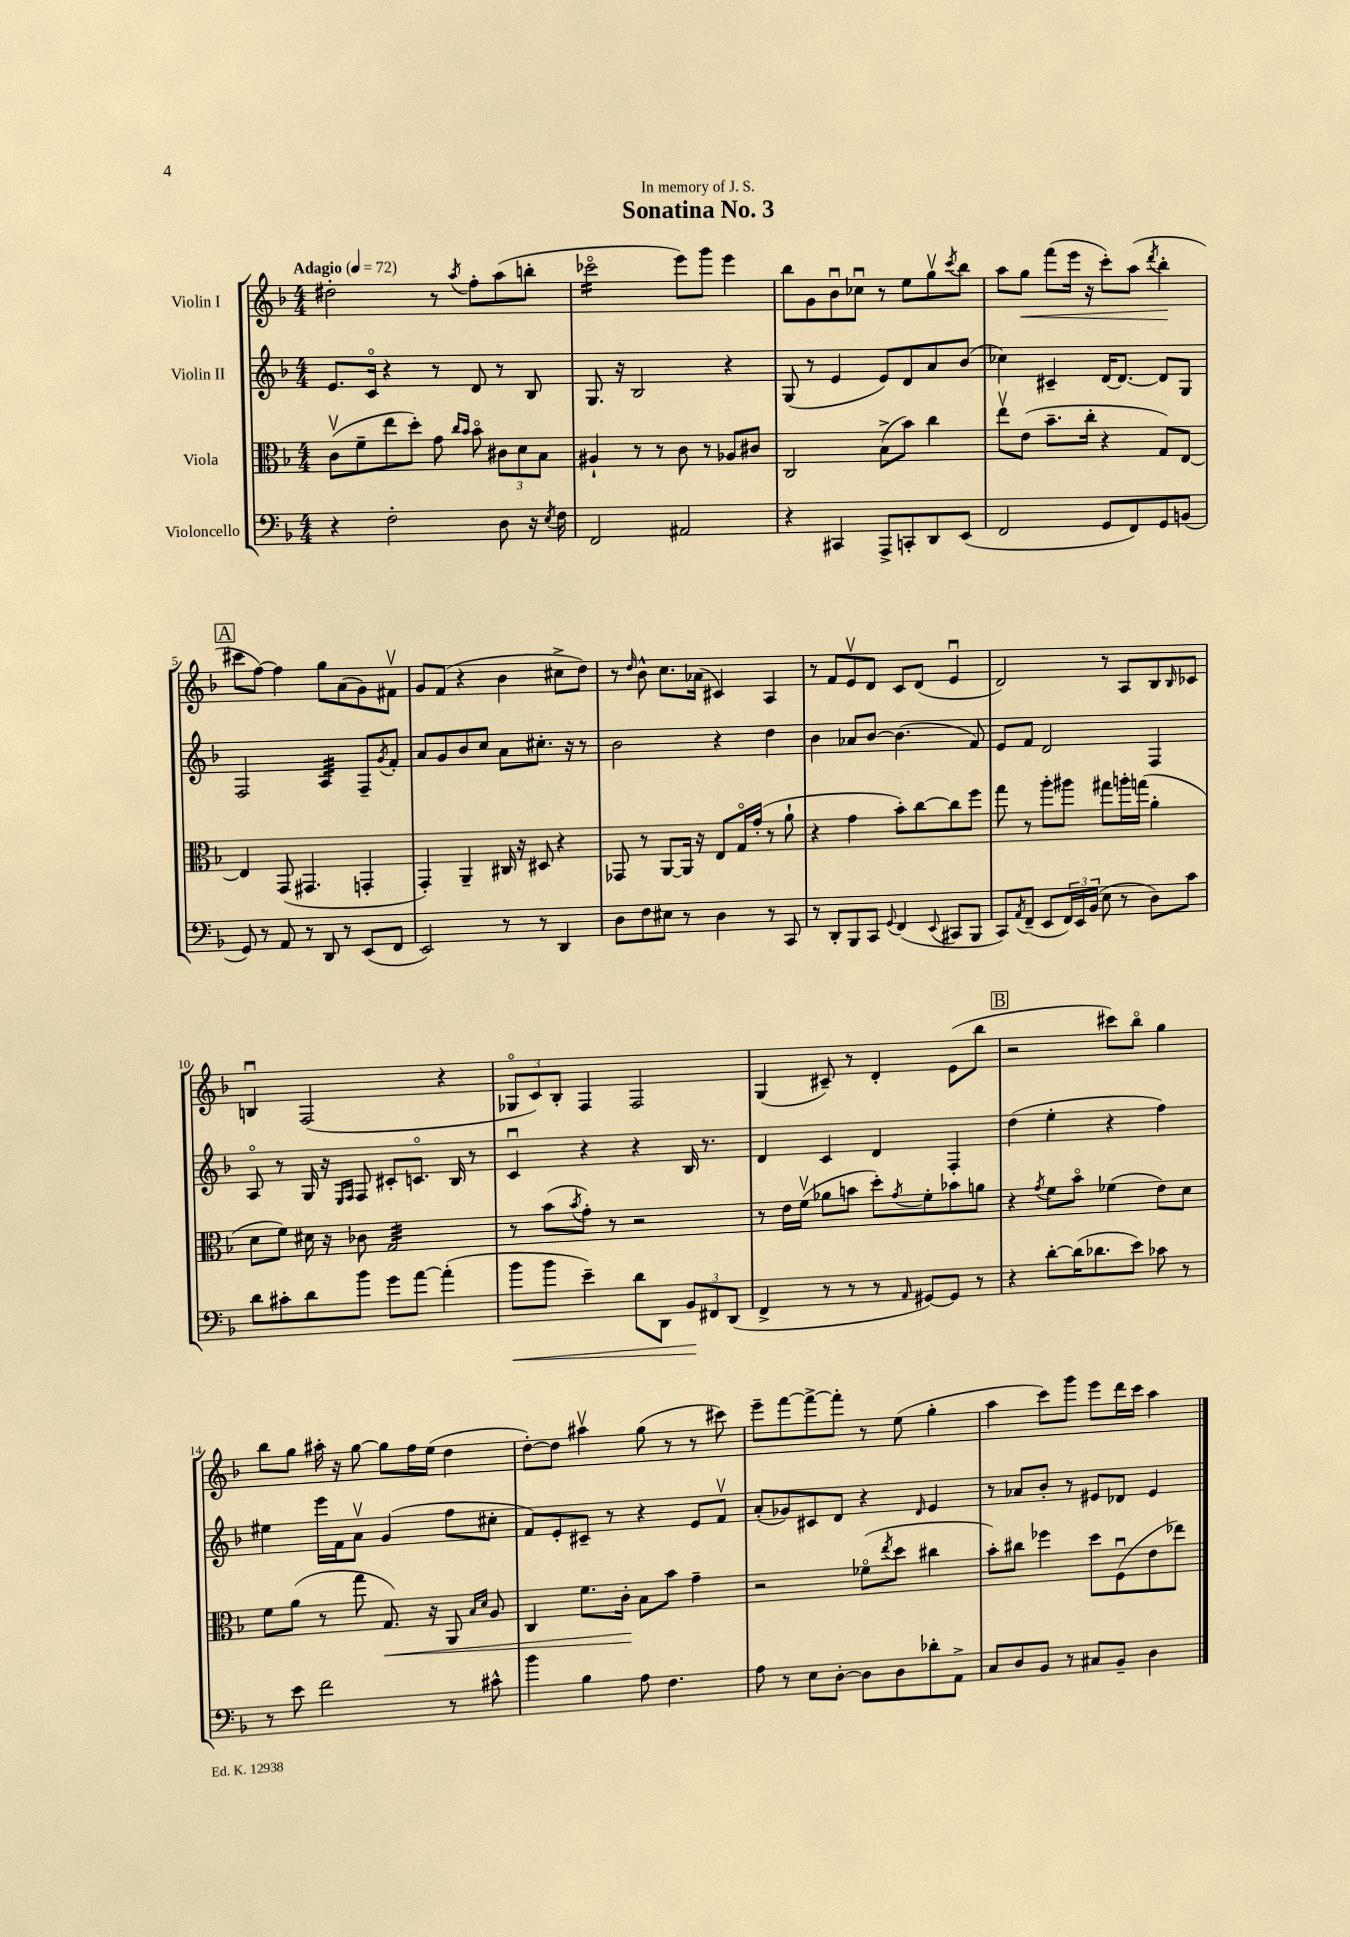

**kern	**kern	**kern	**kern
*staff4	*staff3	*staff2	*staff1
*clefF4	*clefC3	*clefG2	*clefG2
*k[b-]	*k[b-]	*k[b-]	*k[b-]
*M4/4	*M4/4	*M4/4	*M4/4
*MM72	*MM72	*MM72	*MM72
4r	(8cv	8.e	2dd#'
.	8f~	.	.
.	.	16co	.
2F'	8ee	4r	.
.	8dd')	.	.
.	8g	8r	8r
.	16qqcc	.	.
.	16qqb-	.	8qaa
.	8b-o	8d	8ff'
8D	12c#	8r	(8aa
.	12d	.	.
16r	.	8B-	8bb'
.	12B-	.	.
8qE	.	.	.
16F	.	.	.
=	=	=	=
2FF	4A#`	8.G	2ccc-o
.	.	16r	.
.	8r	2B-	.
.	8r	.	.
2AA#	8c	.	8eee)
.	8r	.	8ggg
.	8A-	4r	4eee
.	8c#	.	.
=	=	=	=
4r	2C	(8G	8bb-
.	.	8r	8g
4CC#	.	4e	8b-u
.	.	.	8cc-u
8AAA^	(8B-^	8e)	8r
8CC'	8b-)	8d	8ee
8DD	4cc	8a	8ggv
.	.	.	8qccc
(8EE	.	(8b-	8bb-
=	=	=	=
2FF	8eev	4cc-)	8aa
.	(8e	.	8gg
.	8.b-~	4c#~	(8fff
.	.	.	16eee
.	16cc'	.	16r
8GG	4r	[16d	8ccc')
.	.	8.d_	.
8FF)	.	.	(8aa
.	.	.	8qddd
8GG	8G)	8d]	4bb-'
(8BB	[8E	8G	.
=	=	=	=
8GG)	4E]	2F	8ccc#
8r	.	.	[8ff)
8AA	(8GG	.	4ff]
8r	4.GG#	.	.
8DD	.	4A	8gg
8r	.	.	(8a
(8EE	4GG'	8F~	8g)
.	.	8qg	.
8FF	.	8f'	8f#v
=	=	=	=
2EE)	4GG')	8a	8g
.	.	8g	(8f
.	4AA~	8b-	4r
.	.	8cc	.
8r	16C#	8a	4b-
.	16r	.	.
8r	8D#	8.cc#'	.
4DD	4r	.	8cc#^
.	.	16r	.
.	.	8r	8dd)
=	=	=	=
8D	8GG-	2b-	8r
.	.	.	16qqdd
8F	8r	.	8b-^^
8E#	[8AA	.	8.cc
8r	16AA]	.	.
.	16r	.	(16a-
4D	8E	4r	4c#)
.	16Go	.	.
.	(16g'	.	.
8r	8r	4dd	4A
8CC	8a`	.	.
=	=	=	=
8r	4r	4b-	8r
8DD'	.	.	8f
8BBB-	4g	8a-	8ev
8CC	.	[8b-	8d
8qqGG	.	.	.
(4FF	8b-')	(4.b-]	8c
.	[8cc	.	(8d
8qqEE	.	.	.
8CC#	8cc]	.	4eu
8BBB-	8ff	8f)	.
=	=	=	=
8CC)	8gg	8e	2d)
8qAA	.	.	.
(8FF~	8r	8f	.
8EE	8aa'	2d	.
24FF)	8aa#	.	.
24EE	.	.	.
(24BB-	.	.	.
8E	8gg#	.	8r
8r	16aa'	.	8A
.	(16gg	.	.
8D)	4a'	4F	8B-
.	.	.	16qqB-
8c	.	.	8c-
=	=	=	=
8d	8d	8Ao	4Bu
8c#'	8f)	8r	.
8d	16d#	16G	(2F
.	16r	16r	.
.	.	16qqE	.
.	.	16qqF	.
8b-	8c-	8F	.
8g	2G	8c#'	.
[8a	.	8.co	.
(4a']	.	.	4r
.	.	16B-	.
.	.	8r	.
=	=	=	=
8b-	8r	4cu	12G-o
.	.	.	12c)
8b-	(8b-	.	.
.	.	.	12B-'
.	8qb-	.	.
4e~)	8g')	4r	4F
.	8r	.	.
8d	2r	4r	2F
8DD	.	.	.
12BB-	.	16B-	.
.	.	8.r	.
12FF#	.	.	.
(12DD	.	.	.
=	=	=	=
4FF^	8r	4d	(4G
.	16e	.	.
.	(16fv	.	.
8r	8a-	4c	8c#~)
8r	8b	.	8r
8r	8dd')	4d	4d'
16qqAA	8qg	.	.
[8GG#)	8f'	.	.
8GG#]	8b-	4F'	(8e
8r	8a	.	8bb-
=	=	=	=
4r	4r	(4dd	2r
.	8qg	.	.
[8d'	8f	4ee'	.
(16d]	8b-o	.	.
8.d-	.	.	.
.	(4f-	4r	8ccc#)
8e)	.	.	8bb-o
8c-	8e)	4ff)	4gg
8r	8d	.	.
=	=	=	=
8r	8f	4ee#	8bb-
8e	(8a	.	8gg
2f	8r	16eee	16aa#'
.	.	16f	16r
.	8gg	8av	[8gg
.	8.G)	(4g	8gg]
.	.	.	16ff
.	16r	.	(16ee
8r	8AA	8ff	4dd
.	16qqB-	.	.
.	16qqd	.	.
8c#^^	8A	8cc#'	.
=	=	=	=
4b-	4C	8f)	[8dd')
.	.	8e'	8dd]
4B-	8.f	8c#~	4aa#v
.	.	8r	.
.	16c'	.	.
8A	8B-	4r	(8gg
4.F	8b-	.	8r
.	4g~	8e	8r
.	.	8fv	8ccc#)
=	=	=	=
8A	2r	(8a'	8eee~
8r	.	8g-)	[8fff
8E	.	8c#	8fff^_
[8D'	.	8d	8fff']
8D]	(8f-o	4r	8r
.	8qee	.	.
8D	8dd	.	(8ee
.	.	16qqd	.
8d-'	4cc#	4e	4gg'
8AA^	.	.	.
=	=	=	=
8C	8b-')	8r	4aa
8D	8cc#	8a-	.
8BB-	4ff-	8b-'	8ccc)
8r	.	8r	8ggg
8C#	8dd	8e#	8eee
8BB-~	(8Fu	8d-	16ddd
.	.	.	16ccc
4D	8e	4e#	4aa
.	8ee-)	.	.
==	==	==	==
*-	*-	*-	*-
